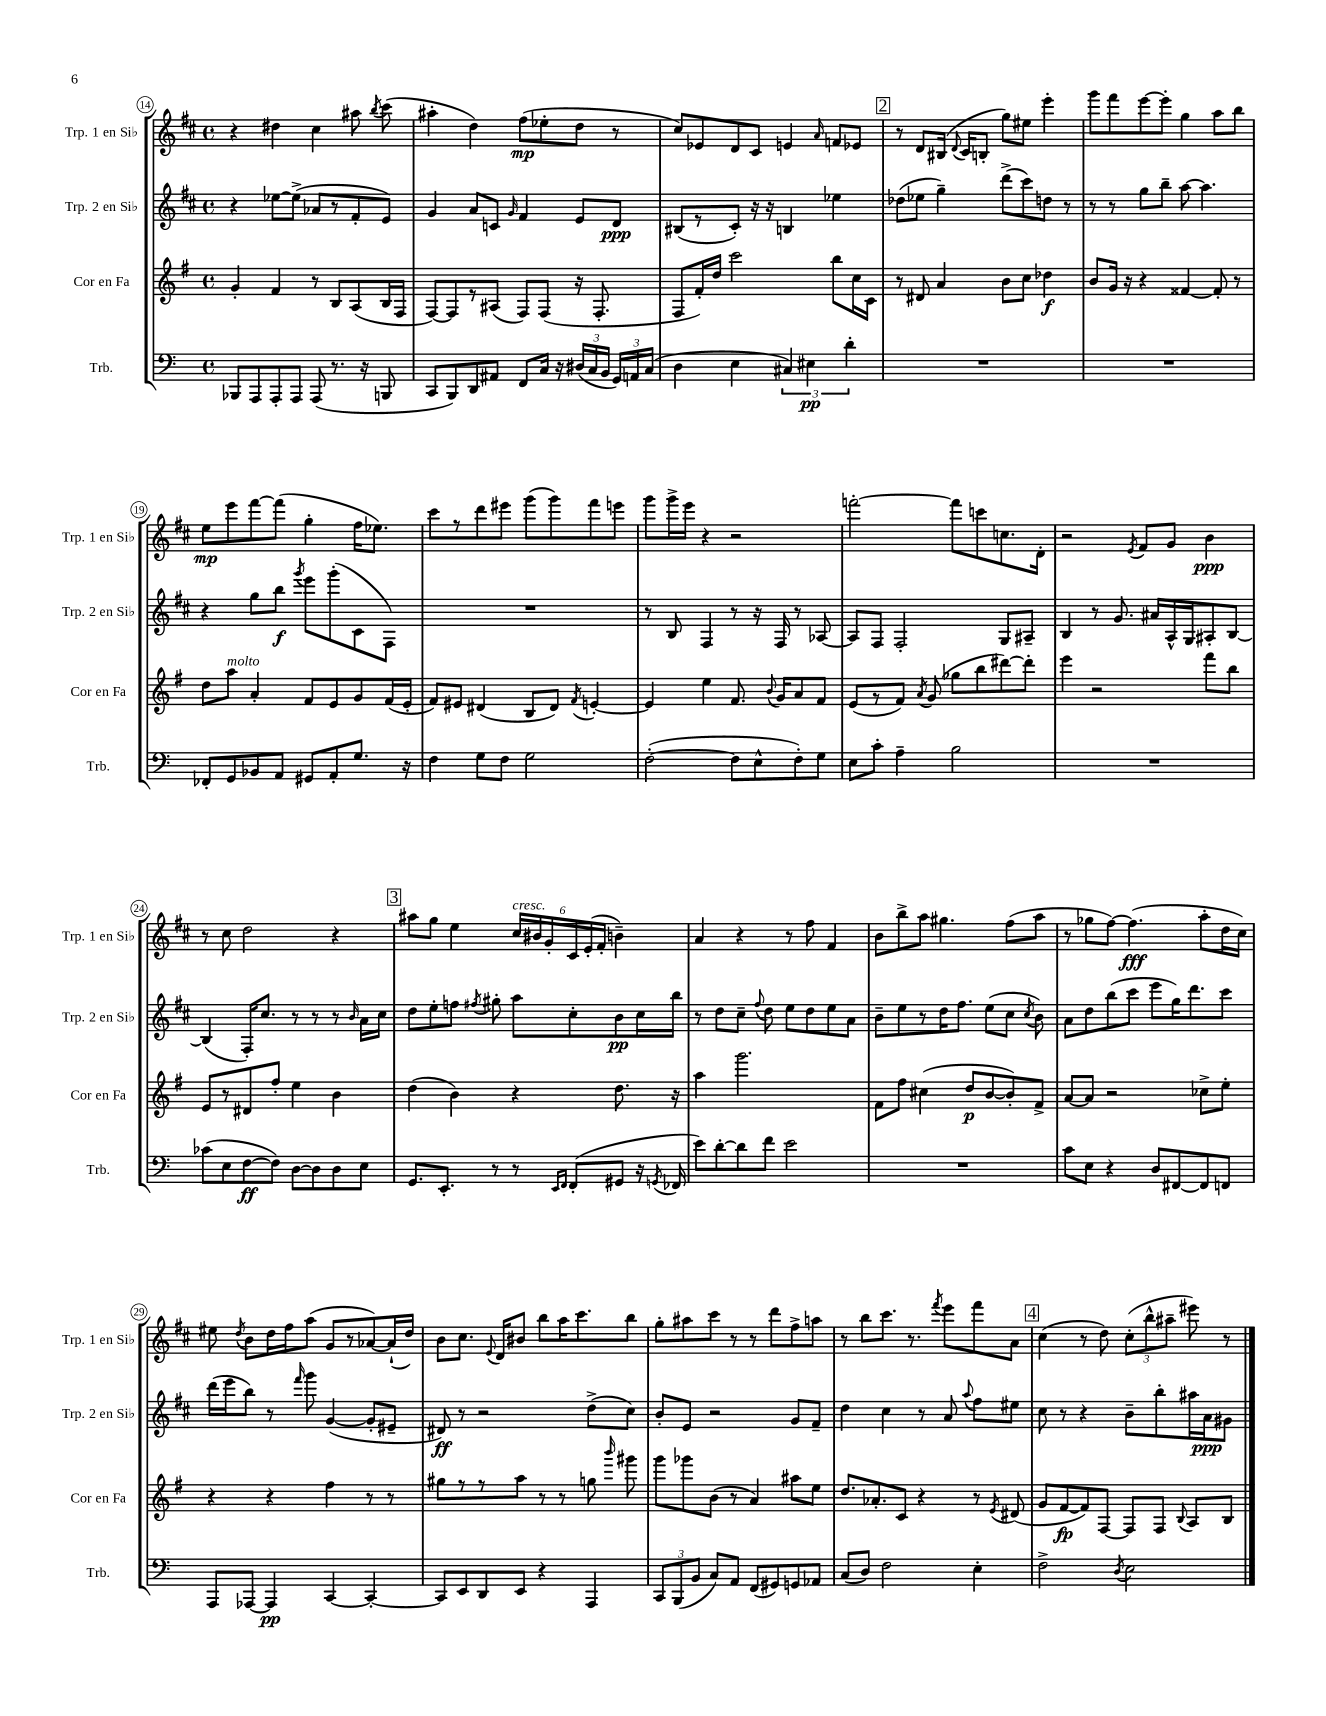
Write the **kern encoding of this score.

**kern	**dynam	**kern	**dynam	**kern	**dynam	**kern	**dynam
*part4	*part4	*part3	*part3	*part2	*part2	*part1	*part1
*staff4	*staff4	*staff3	*staff3	*staff2	*staff2	*staff1	*staff1
*I"Trb.	*	*I"Cor en Fa	*	*I"Trp. 2 en Si♭	*	*I"Trp. 1 en Si♭	*
*I'Trb.	*	*I'Cor en Fa	*	*I'Trp. 2 en Si♭	*	*I'Trp. 1 en Si♭	*
*clefF4	*	*clefG2	*	*clefG2	*	*clefG2	*
*k[]	*	*k[f#]	*	*k[f#c#]	*	*k[f#c#]	*
*M4/4	*	*M4/4	*	*M4/4	*	*M4/4	*
*met(c)	*	*met(c)	*	*met(c)	*	*met(c)	*
=14	=14	=14	=14	=14	=14	=14	=14
8BBB-X/L	.	4g'/	.	4r	.	4r	.
8AAA/	.	.	.	.	.	.	.
8AAA'/	.	4f#/	.	[8ee-X\L	.	4dd#X\	.
8AAA/J	.	.	.	(8ee-^\J]	.	.	.
(8AAA/	.	8r	.	8a-X/L	.	4cc#\	.
8.r	.	8B/L	.	8r	.	.	.
.	.	(8A/	.	8f#'/	.	8aa#X\	.
16r	.	.	.	.	.	.	.
.	.	.	.	.	.	8qbb/	.
8BBBn/	.	16B/L	.	8e/J)	.	(8ccc#\	.
.	.	16F#/JJ	.	.	.	.	.
=15	=15	=15	=15	=15	=15	=15	=15
8CC/L	.	[8F#/L)	.	4g/	.	4aa#X'\	.
8BBB/)	.	8F#/]	.	.	.	.	.
8DD/	.	8r	.	8a/L	.	4dd\)	.
8AA#X/J	.	(8A#X/J	.	8cn/J	.	.	.
.	.	.	.	16qqg/	.	.	.
8FF/L	.	8F#/L)	.	4f#/	.	(8ff#\L	mp
16C/Jk	.	(8F#/J	.	.	.	8ee-X'\	.
16r	.	.	.	.	.	.	.
(24D#X/LL	.	16r	.	8e/L	.	8dd\J	.
24C/	.	.	.	.	.	.	.
.	.	8.F#'/	.	.	.	.	.
24BB/JJ	.	.	.	.	.	.	.
24GG/LL)	.	.	.	8d/J	ppp	8r	.
24AAn/	.	.	.	.	.	.	.
(24C/JJ	.	.	.	.	.	.	.
=16	=16	=16	=16	=16	=16	=16	=16
4D\	.	8F#/L	.	(8B#X/L	.	8cc#/L)	.
.	.	16f#'/L)	.	8r	.	8e-X/	.
.	.	16dd/JJ	.	.	.	.	.
4E\	.	2ccc\	.	8c#'/J)	.	8d/	.
.	.	.	.	16r	.	8c#/J	.
.	.	.	.	16r	.	.	.
6C#X/)	.	.	.	4Bn/	.	4en/	.
6E#X\	pp	.	.	.	.	.	.
.	.	.	.	.	.	16qqa/	.
.	.	8bb\L	.	4ee-X\	.	8fn/L	.
6d'\	.	.	.	.	.	.	.
.	.	16cc\L	.	.	.	8e-X/J	.
.	.	16c\JJ	.	.	.	.	.
!!LO:REH:place=s1:t=2
=17	=17	=17	=17	=17	=17	=17	=17
1r	.	8r	.	(8dd-X\L	.	8r	.
.	.	8d#X/	.	8ee-X\J	.	8d/L	.
.	.	4a/	.	4gg~\)	.	(16B#X/Jk	.
.	.	.	.	.	.	8qqd/	.
.	.	.	.	.	.	16c#/KL	.
.	.	.	.	.	.	8Bn'/J	.
.	.	8b\L	.	(8ddd^\L	.	8gg\L)	.
.	.	8cc\J	.	8ccc#\)	.	8ee#X\J	.
.	.	4dd-X\	f	8ddn\J	.	4eee'\	.
.	.	.	.	8r	.	.	.
=18	=18	=18	=18	=18	=18	=18	=18
1r	.	8b/L	.	8r	.	8ggg\L	.
.	.	16g/Jk	.	8r	.	8fff#\	.
.	.	16r	.	.	.	.	.
.	.	4r	.	8gg\L	.	[8eee\	.
.	.	.	.	8bb~\J	.	8eee'\J]	.
.	.	[4f##X/	.	[8aa\	.	4gg\	.
.	.	.	.	4.aa\]	.	.	.
.	.	8f##'/]	.	.	.	8aa\L	.
.	.	8r	.	.	.	8bb\J	.
!!LO:LB:g=z
=19	=19	=19	=19	=19	=19	=19	=19
8FF-X'/L	.	8dd\L	.	4r	.	8ee\L	mp
!	!	!LO:TX:a:i:t=molto	!	!	!	!	!
8GG/	.	8aa\J	.	.	.	8eee\	.
8BB-X/	.	4a'/	.	8gg\L	.	[8fff#\	.
8AA/J	.	.	.	8bb\J	f	(8fff#\J]	.
.	.	.	.	8qggg/	.	.	.
8GG#X/L	.	8f#/L	.	8eee\L	.	4gg'\	.
8AA'/	.	8e/	.	(8ggg'\	.	.	.
8.G/J	.	8g/	.	8c#\	.	16ff#\KL	.
.	.	.	.	.	.	8.ee-X\J)	.
.	.	(16f#/L	.	8F#\J)	.	.	.
16r	.	16e'/JJ	.	.	.	.	.
=20	=20	=20	=20	=20	=20	=20	=20
4F\	.	8f#/L)	.	1r	.	8ccc#\L	.
.	.	8e#X/J	.	.	.	8r	.
8G\L	.	(4d#X/	.	.	.	8ddd\	.
8F\J	.	.	.	.	.	8eee#X\J	.
2G\	.	8B/L	.	.	.	(8ggg\L	.
.	.	8d#/J)	.	.	.	8ggg\)	.
.	.	8qf#/	.	.	.	.	.
.	.	[4en'/	.	.	.	8fff#\	.
.	.	.	.	.	.	8eeen\J	.
=21	=21	=21	=21	=21	=21	=21	=21
([2F'\	.	4e/]	.	8r	.	8ggg\L	.
.	.	.	.	8B/	.	16ggg^\L	.
.	.	.	.	.	.	16eee\JJ	.
.	.	4ee\	.	4F#/	.	4r	.
8F\L]	.	8.f#/	.	8r	.	2r	.
8E^^\	.	.	.	16r	.	.	.
.	.	8qqb/	.	.	.	.	.
.	.	16g/KL	.	16F#/	.	.	.
8F'\)	.	8a/	.	8r	.	.	.
8G\J	.	8f#/J	.	[8A-X/	.	.	.
=22	=22	=22	=22	=22	=22	=22	=22
8E\L	.	(8e/L	.	8A-/L]	.	[2fffn'\	.
8c'\J	.	8r	.	8F#/J	.	.	.
4A~\	.	8f#/J)	.	2F#'/	.	.	.
.	.	8qa/	.	.	.	.	.
.	.	(8g/	.	.	.	.	.
2B\	.	8gg-X\L	.	.	.	8fff\L]	.
.	.	8bb\	.	.	.	8cccn\	.
.	.	[8ddd#X\)	.	8G/L	.	8.ccn\	.
.	.	8ddd#'\J]	.	8A#X~/J	.	.	.
.	.	.	.	.	.	16d'\Jk	.
=23	=23	=23	=23	=23	=23	=23	=23
1r	.	4eee\	.	4B/	.	2r	.
.	.	2r	.	8r	.	.	.
.	.	.	.	8.g/	.	.	.
.	.	.	.	.	.	8qe/	.
.	.	.	.	.	.	8f#/L	.
.	.	.	.	16a#X/LL	.	.	.
.	.	.	.	16A^^/	.	8g/J	.
.	.	.	.	16G/J	.	.	.
.	.	8fff#\L	.	8A#X'/	.	4b\	ppp
.	.	8bb\J	.	[8B/J	.	.	.
!!LO:LB:g=z
=24	=24	=24	=24	=24	=24	=24	=24
(8c-X\L	.	8e/L	.	(4B/]	.	8r	.
8E\	.	8r	.	.	.	8cc#\	.
[8F\	ff	8d#X/	.	16F#'/KL)	.	2dd\	.
.	.	.	.	8.cc#/J	.	.	.
8F\J])	.	8ff#'/J	.	.	.	.	.
[8D\L	.	4ee\	.	8r	.	.	.
8D\]	.	.	.	8r	.	.	.
8D\	.	4b\	.	8r	.	4r	.
.	.	.	.	16qqb/	.	.	.
8E\J	.	.	.	16a\LL	.	.	.
.	.	.	.	16cc#\JJ	.	.	.
!!LO:REH:place=s1:t=3
=25	=25	=25	=25	=25	=25	=25	=25
8.GG/L	.	(4dd\	.	8dd\L	.	8aa#X\L	.
.	.	.	.	8ee'\	.	8gg\J	.
8.EE'/J	.	.	.	.	.	.	.
.	.	4b\)	.	8ffn\J	.	4ee\	.
.	.	.	.	8qff#X/	.	.	.
8r	.	.	.	8gg#X'\	.	.	.
!	!	!	!	!	!	!LO:TX:a:i:t=cresc.	!
8r	.	4r	.	8aa\L	.	24cc#/LL	.
.	.	.	.	.	.	24b#X/	.
.	.	.	.	.	.	24g'/	.
16qqEE/LL	.	.	.	.	.	.	.
16qqFF/JJ	.	.	.	.	.	.	.
(8FF'/L	.	.	.	8cc#'\	.	24c#/	.
.	.	.	.	.	.	(24e'/	.
.	.	.	.	.	.	24f#'/JJ	.
8GG#X/J	.	8.dd\	.	8b\	pp	4bn~\)	.
16r	.	.	.	16cc#\L	.	.	.
8qGGn/	.	.	.	.	.	.	.
16FF-X/	.	16r	.	16bb\JJ	.	.	.
=26	=26	=26	=26	=26	=26	=26	=26
8e\L)	.	4aa\	.	8r	.	4a/	.
[8d'\	.	.	.	8dd\L	.	.	.
8d\]	.	2.ggg\	.	8cc#~\J	.	4r	.
.	.	.	.	8qqff#/	.	.	.
8f\J	.	.	.	8dd\	.	.	.
2e\	.	.	.	8ee\L	.	8r	.
.	.	.	.	8dd\	.	8ff#\	.
.	.	.	.	8ee\	.	4f#/	.
.	.	.	.	8a\J	.	.	.
=27	=27	=27	=27	=27	=27	=27	=27
1r	.	8f#\L	.	8b~\L	.	8b\L	.
.	.	8ff#\J	.	8ee\	.	8bb^\	.
.	.	(4cc#X\	.	8r	.	8aa\J	.
.	.	.	.	16dd\K	.	4.gg#X\	.
.	.	.	.	8.ff#\J	.	.	.
.	.	8dd/L	p	.	.	.	.
.	.	[8b/	.	(8ee\L	.	.	.
.	.	8b'/])	.	8cc#\J	.	(8ff#\L	.
.	.	.	.	8qcc#/	.	.	.
.	.	8f#^/J	.	8b\)	.	8aa\J	.
=28	=28	=28	=28	=28	=28	=28	=28
8c\L	.	[8a/L	.	8a\L	.	8r	.
8E\J	.	8a/J]	.	8dd\	.	8gg-X\L	.
4r	.	2r	.	(8bb\	.	[8ff#\J)	.
.	.	.	.	8ccc#\J	.	(4.ff#\]	fff
8D/L	.	.	.	8eee\L	.	.	.
[8FF#X/	.	.	.	16gg\K)	.	.	.
.	.	.	.	8.ddd\	.	.	.
8FF#/]	.	8cc-X^\L	.	.	.	8aa'\L	.
8FFn/J	.	8ee'\J	.	8ccc#\J	.	16dd\L	.
.	.	.	.	.	.	16cc#\JJ)	.
!!LO:LB:g=z
=29	=29	=29	=29	=29	=29	=29	=29
8AAA/L	.	4r	.	(16ddd\LL	.	8ee#X\	.
.	.	.	.	16eee\J	.	.	.
.	.	.	.	.	.	8qdd/	.
[8AAA-X/J	.	.	.	8bb\J)	.	8b\L	.
4AAA-/]	pp	4r	.	8r	.	16dd\L	.
.	.	.	.	.	.	16ff#\J	.
.	.	.	.	16qqfff#/	.	.	.
.	.	.	.	8ggg\	.	(8aa\J	.
[4CC/	.	4ff#\	.	([4g/	.	8g/L	.
.	.	.	.	.	.	8r	.
4CC'/_	.	8r	.	8g'/L]	.	[8a-X/)	.
.	.	8r	.	8e#X~/J	.	(16a-`/L]	.
.	.	.	.	.	.	16dd/JJ)	.
=30	=30	=30	=30	=30	=30	=30	=30
8CC/L]	.	8gg#X\L	.	8d#X/)	ff	8b\L	.
8EE/	.	8r	.	8r	.	8.cc#\J	.
8DD/	.	8r	.	2r	.	.	.
.	.	.	.	.	.	8qqe/	.
.	.	.	.	.	.	16d/KL	.
8EE/J	.	8aa\J	.	.	.	8b#X/J	.
4r	.	8r	.	.	.	8bb\L	.
.	.	8r	.	.	.	16aa\K	.
.	.	.	.	.	.	8.ccc#\	.
4AAA/	.	8ggn\	.	(8dd^\L	.	.	.
.	.	16qqbbb/	.	.	.	.	.
.	.	8ggg#X\	.	8cc#\J)	.	8bb\J	.
=31	=31	=31	=31	=31	=31	=31	=31
12CC/L	.	8ggg\L	.	8b'/L	.	8gg'\L	.
(12BBB/	.	.	.	.	.	.	.
.	.	8ggg-X\	.	8e/J	.	8aa#X\	.
12BB/J	.	.	.	.	.	.	.
8C/L)	.	(8b\J	.	2r	.	8ccc#\J	.
8AA/J	.	8r	.	.	.	8r	.
(8FF/L	.	4a/)	.	.	.	8r	.
8GG#X/)	.	.	.	.	.	8ddd\L	.
8GGn/	.	8aa#X\L	.	8g/L	.	8ff#^\	.
8AA-X/J	.	8ee\J	.	8f#~/J	.	8aan\J	.
=32	=32	=32	=32	=32	=32	=32	=32
(8C/L	.	8.dd/L	.	4dd\	.	8r	.
8D/J)	.	.	.	.	.	8bb\L	.
.	.	8.a-X'/	.	.	.	.	.
2F\	.	.	.	4cc#\	.	8.ccc#\J	.
.	.	8c/J	.	.	.	.	.
.	.	.	.	.	.	8.r	.
.	.	4r	.	8r	.	.	.
.	.	.	.	.	.	8qfff#/	.
.	.	.	.	8a/	.	8eee\L	.
.	.	.	.	8qqaa/	.	.	.
4E'\	.	8r	.	8ff#\L	.	8fff#\	.
.	.	8qe/	.	.	.	.	.
.	.	(8d#X/	.	8ee#X\J	.	8a\J	.
!!LO:REH:place=s1:t=4
=33	=33	=33	=33	=33	=33	=33	=33
2F^\	.	8g/L	.	8cc#\	.	(4cc#\	.
.	.	[8f#/	fp	8r	.	.	.
.	.	8f#/])	.	4r	.	8r	.
.	.	[8F#/J	.	.	.	8dd\)	.
8qD/	.	.	.	.	.	.	.
2E\	.	8F#/L]	.	8b~\L	.	(12cc#'\L	.
.	.	.	.	.	.	12bb^^\	.
.	.	8F#/J	.	8bb'\	.	.	.
.	.	.	.	.	.	12aa#X~\J	.
.	.	8qqB/	.	.	.	.	.
.	.	8A/L	.	16aa#X\L	.	8eee#X\)	.
.	.	.	.	16a\J	ppp	.	.
.	.	8B/J	.	8g#X\J	.	8r	.
==	==	==	==	==	==	==	==
*-	*-	*-	*-	*-	*-	*-	*-
